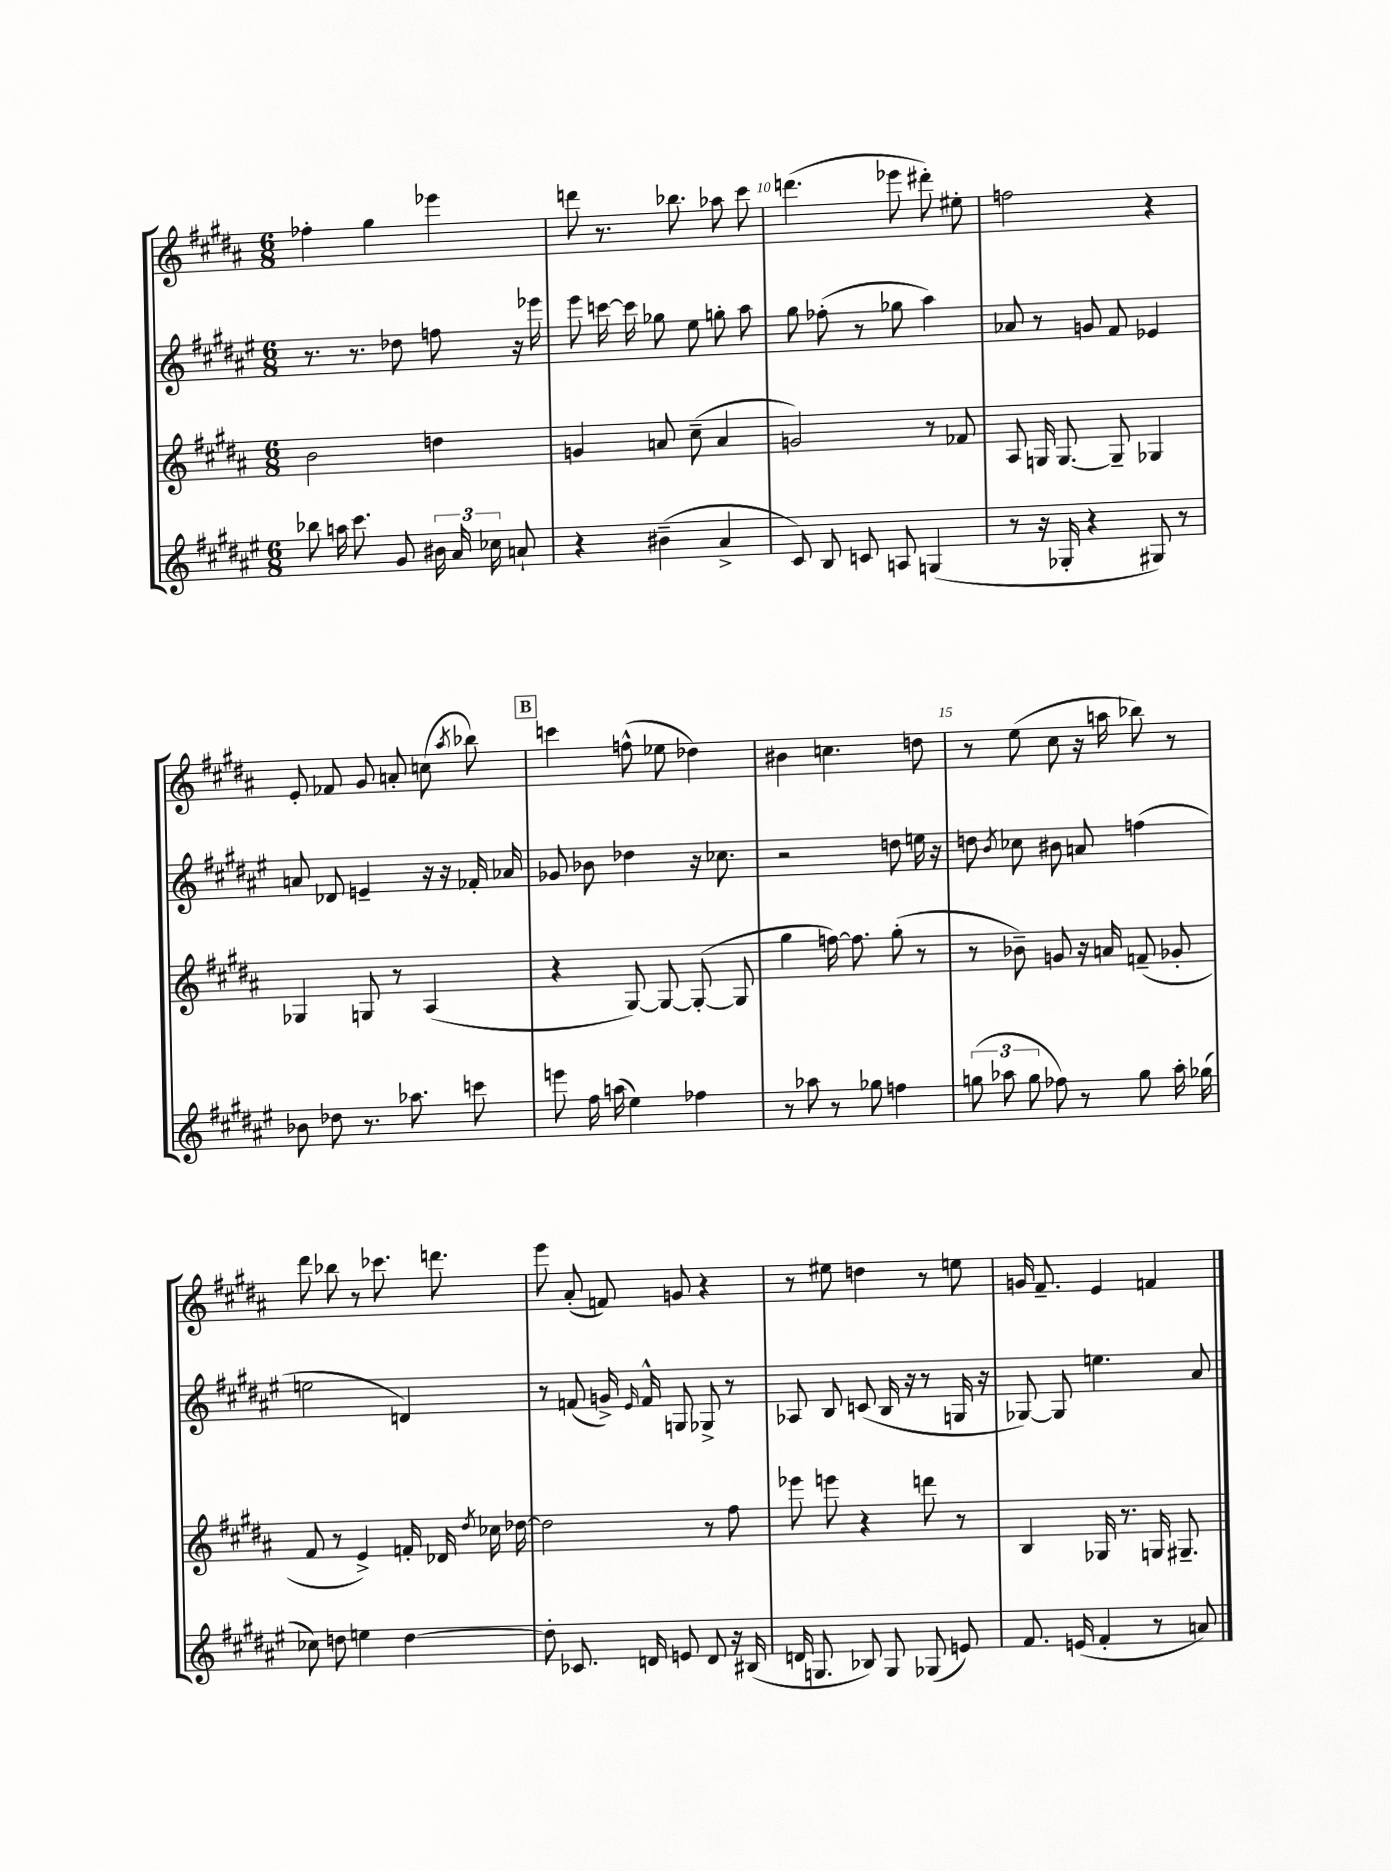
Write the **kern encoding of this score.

**kern	**kern	**kern	**kern
*part4	*part3	*part2	*part1
*staff4	*staff3	*staff2	*staff1
*clefG2	*clefG2	*clefG2	*clefG2
*k[f#c#g#d#a#e#]	*k[f#c#g#d#a#]	*k[f#c#g#d#a#e#]	*k[f#c#g#d#a#]
*M6/8	*M6/8	*M6/8	*M6/8
=8	=8	=8	=8
8bb-X\	2b\	8.r	4ff-X'\
16aan\	.	.	.
8.ccc#\	.	8.r	.
.	.	.	4gg#\
8g#/	.	8dd-X\	.
24b#X\	4ddn\	8ffn\	4eee-X\
24a#/	.	.	.
24cc-X\	.	.	.
8an`/	.	16r	.
.	.	16eee-X\	.
=9	=9	=9	=9
4r	4gn/	8eee#\	8dddn\
.	.	[16cccn\	8.r
.	.	16ccc\]	.
(4b#X~\	8an/	8gg-X\	.
.	.	.	8.bb-X\
.	(8cc#~\	8ee#\	.
4a#^/	4a/	8ggn'\	8aa-X\
.	.	8aa#\	8ccc#\
=10	=10	=10	=10
8c#/)	2gn/)	8gg#\	(4.dddn\
8B/	.	(8ff-X'\	.
8cn/	.	8r	.
8An/	.	8gg-X\	8eee-X\
(4Gn/	8r	4aa#\)	8ddd#X'\)
.	8f-X/	.	8ee#X'\
=11	=11	=11	=11
8r	8A#/	8a-X/	2ffn\
16r	16Gn/	8r	.
16G-X'/	[8.G/	.	.
4r	.	8gn/	.
.	8G~/]	8f#/	.
8G#X/)	4G-X/	4e-X/	4r
8r	.	.	.
!!LO:LB:g=z
=12	=12	=12	=12
8b-X\	4G-X/	8an/	8e'/
8dd-X\	.	8d-X/	8f-X/
8.r	8Gn/	4en~/	8g#/
.	8r	.	8an'/
8.aa-X\	.	.	.
.	(4A#/	16r	(8ccn\
.	.	16r	.
.	.	.	8qaa#/
8cccn\	.	16f-X'/	8bb-X\)
.	.	16a-X/	.
!!LO:REH:place=s1:t=B
=13	=13	=13	=13
8eeen\	4r	8g-X/	4cccn\
16ff#\	.	8b-X\	.
(16aan\	.	.	.
4ee#\)	[8G#/)	4dd-X\	(8ffn^^\
.	8G#/_	.	8ee-X\
4ff-X\	(8G#'/_	16r	4dd-X\)
.	.	8.cc-X\	.
.	8G#/]	.	.
=14	=14	=14	=14
8r	4gg#\	2r	4b#X\
8aa-X\	.	.	.
8r	[16ffn\)	.	4.ccn\
.	8.ff\]	.	.
8gg-X\	.	.	.
4ffn\	(8gg#'\	8ddn\	.
.	8r	16een\	8ddn\
.	.	16r	.
=15	=15	=15	=15
(12ggn\	8r	8ddn\	8r
12aa-X\	.	.	.
.	.	8qb/	.
.	8b-X~\)	8cc-X\	(8ee\
12gg\	.	.	.
8ff-X\)	8gn/	8b#X\	8cc#\
8r	16r	8an/	16r
.	16an/	.	16aan\
8gg\	(8fn~/	(4ffn\	8bb-X\)
16aa-'\	8g-X'/	.	8r
(16gg-X\	.	.	.
!!LO:LB:g=z
=16	=16	=16	=16
8cc-X\)	8f#/	2een\	8ddd#\
8ddn\	8r	.	8bb-X\
4een\	4e^/)	.	8r
.	.	.	8.ccc-X\
[4dd\	16fn'/	4dn/)	.
.	16d-X/	.	8.dddn\
.	8qdd#/	.	.
.	16cc-X\	.	.
.	[16dd-X\	.	.
=17	=17	=17	=17
8dd'\]	2dd-\]	8r	8eee\
8.c-X/	.	(8fn/	(8a#'/
.	.	16gn^/)	8fn/)
.	.	16qqe#/	.
16dn/	.	16f^^/	.
8en/	.	8Gn/	8gn/
8d/	8r	8G-X^/	4r
16r	8ff#\	8r	.
(16B#X/	.	.	.
=18	=18	=18	=18
16dn/	8eee-X\	8A-X/	8r
8.Gn/	.	.	.
.	8eeen\	8B/	8ee#X\
8B-X/)	4r	(8cn/	4ddn\
8G/	.	16B/	.
.	.	16r	.
(8G-X/	8dddn\	8r	8r
8en/)	8r	16Gn/	8een\
.	.	16r	.
=19	=19	=19	=19
8.f#/	4B/	[8G-X/)	16gn/
.	.	.	8.f#~/
.	.	8G-/]	.
(16en/	.	.	.
4f#'/	16G-X/	4.een\	4e/
.	8.r	.	.
8r	16Gn/	.	4fn/
.	8.G#X~/	.	.
8an/)	.	8a#/	.
==	==	==	==
*-	*-	*-	*-
